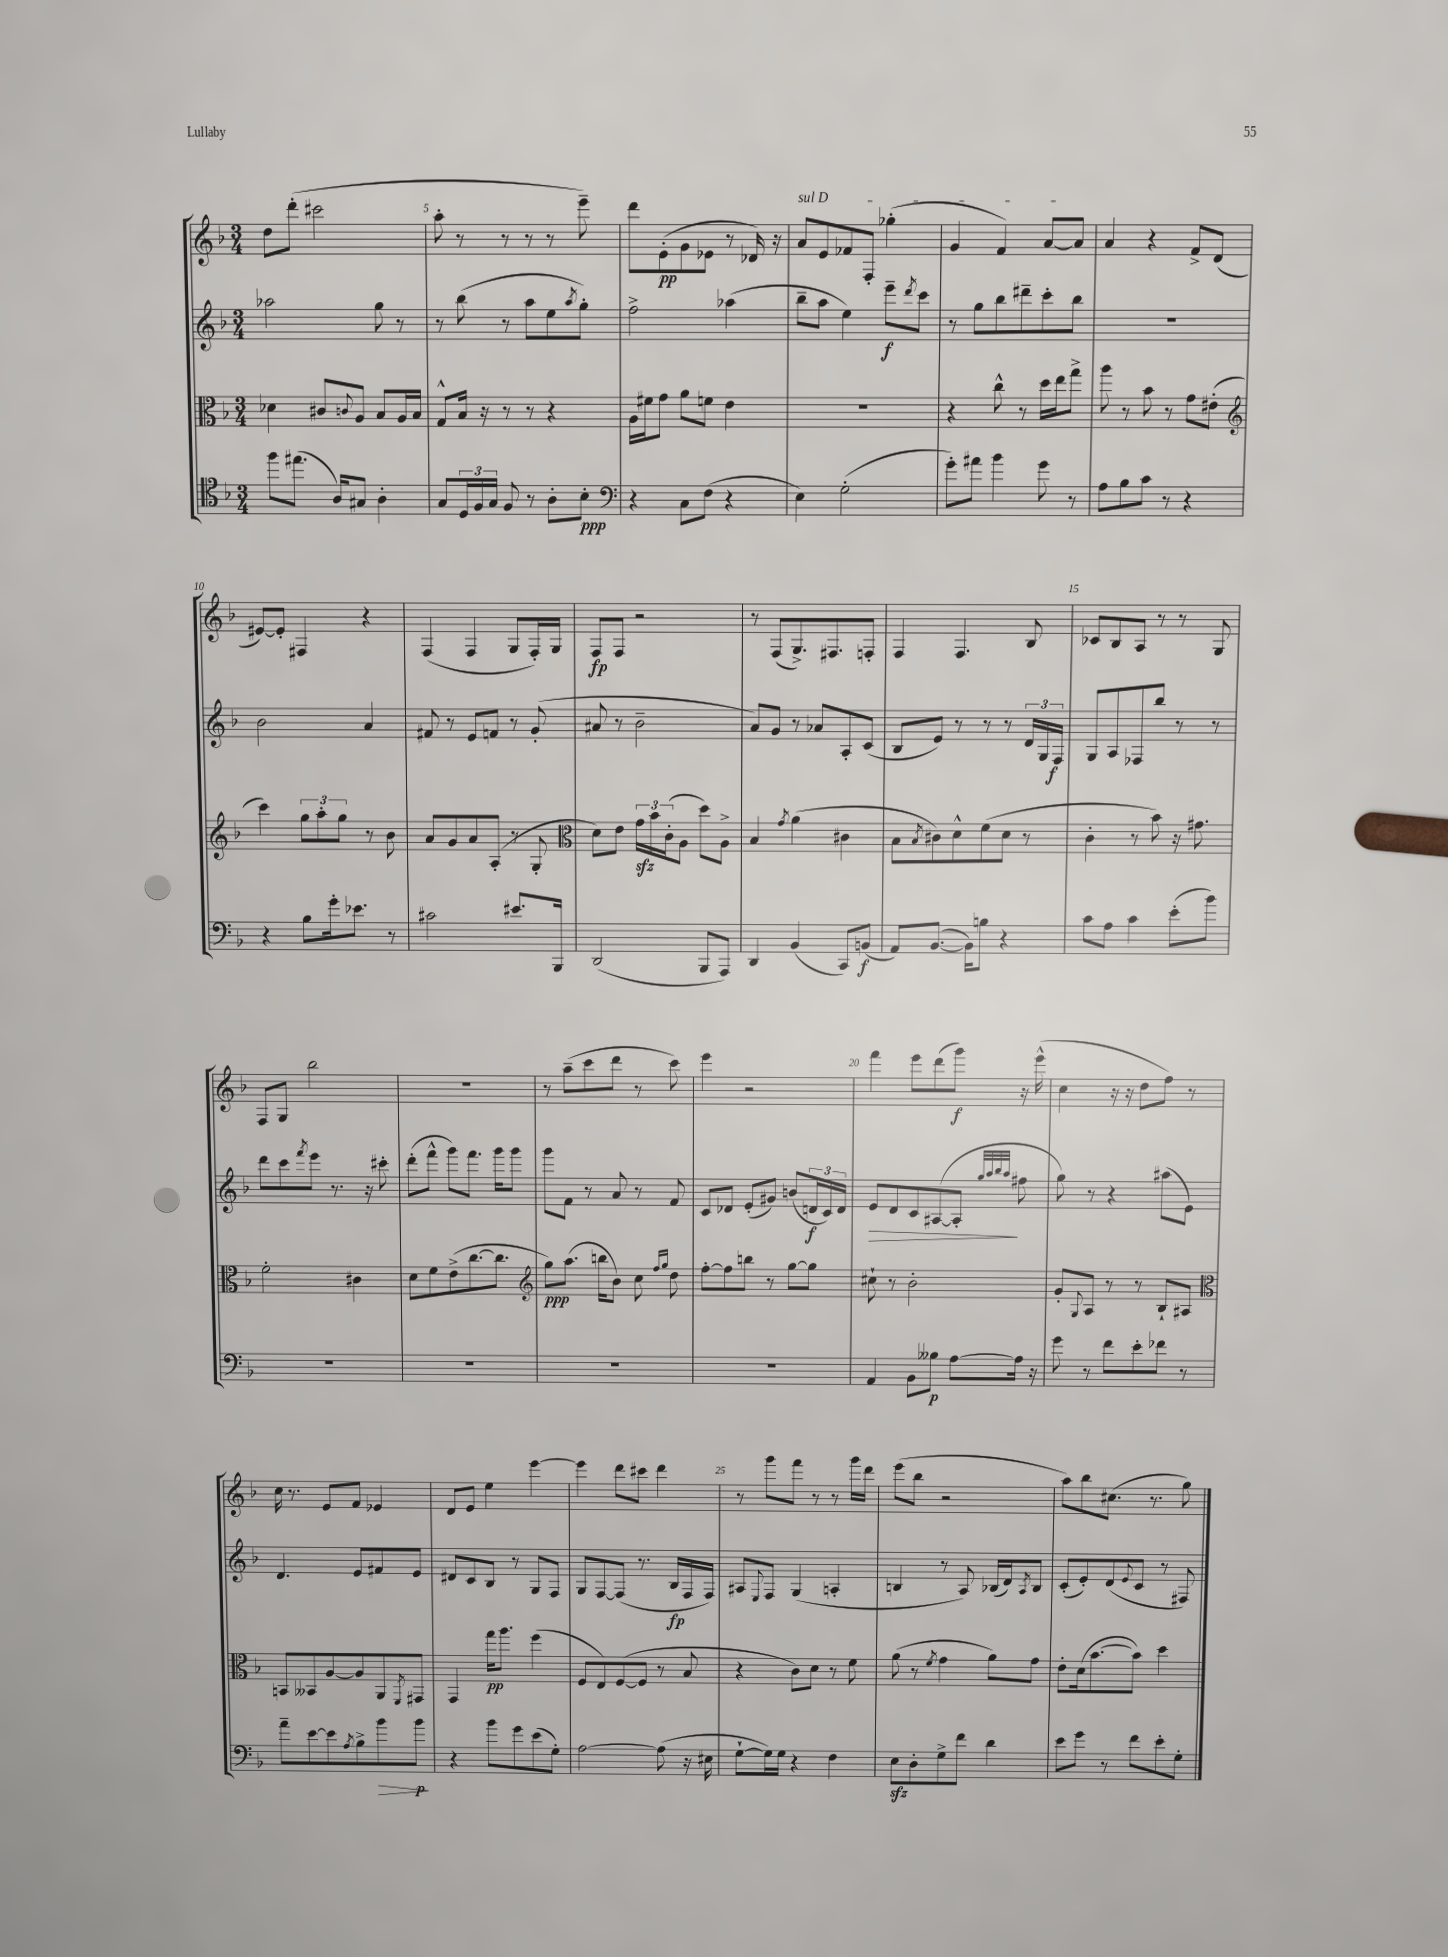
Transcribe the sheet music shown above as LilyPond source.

<<
\new StaffGroup <<
\new Staff = "s0" {
    \clef treble \key f \major \numericTimeSignature \time 3/4
    d''8 d'''8-.( cis'''2 |
    a''8-. r8 r8 r8 r8 e'''8--) |
    d'''8 e'8-.\pp( g'8 ees'8 r8 des'16) r16 |
    \once \override TextSpanner.bound-details.left.text = \markup { \italic "sul D" } a'8\startTextSpan e'8 fes'8 f8-. ges''4-.( |
    g'4 f'4) a'8~ a'8\stopTextSpan |
    a'4 r4 f'8-> d'8( |
    eis'8~) eis'8-. fis4 r4 |
    f4( f4 g8 f16-.) g16 |
    f8\fp f8 r2 |
    r8 f8( g8.->) fis8. f8-. |
    f4 f4. bes8 |
    ces'8 bes8 a8 r8 r8 g8 |
    f8 g8 bes''2 |
    R2. |
    r8 a''8--( c'''8 d'''8 r8 c'''8) |
    e'''4 r2 |
    f'''4 e'''8 d'''8( g'''8\f) r16 e'''16-^( |
    c''4 r16 r16 d''8 f''8) r8 |
    c''16 r8. e'8 f'8 ees'4 |
    d'8 e'8 e''4 e'''4~ |
    e'''4 d'''8 cis'''8 d'''4 |
    r8 g'''8 f'''8 r8 r8 g'''16 d'''16 |
    e'''8( bes''8 r2 |
    a''8) bes''8 cis''8.( r8. g''8) \bar "|." |
}
\new Staff = "s1" {
    \clef treble \key f \major \numericTimeSignature \time 3/4
    aes''2 g''8 r8 |
    r8 bes''8( r8 a''8 e''8 \acciaccatura { a''8 } g''8-.) |
    f''2-> aes''4( |
    bes''8-- a''8 e''4) e'''8--\f \acciaccatura { d'''8 } c'''8 |
    r8 g''8 bes''8 dis'''8-- c'''8-. bes''8 |
    R2. |
    bes'2 a'4 |
    fis'8 r8 e'8 f'8 r8 g'8-.( |
    ais'8 r8 bes'2-- |
    a'8) g'8 r8 aes'8 a8-. c'8( |
    bes8 e'8) r8 r8 r8 \tuplet 3/2 { d'16 g16 f16\f } |
    g8 a8 fes8 bes''8 r8 r8 |
    d'''8 c'''8 \acciaccatura { f'''8 } e'''8 r8. r16 cis'''8-. |
    d'''8-.( f'''8-^ g'''8) f'''8. g'''16 g'''8 |
    g'''8 f'8 r8 a'8 r8 f'8 |
    c'8 des'8 e'8-.( gis'8) b'8( \tuplet 3/2 { d'16\f c'16) d'16 } |
    e'8\> d'8 c'8 ais8~( ais8-.\! \grace { g''32 a''32 bes''32 a''32 } fis''8 |
    g''8) r8 r4 ais''8( e'8) |
    d'4. e'8 fis'8 e'8 |
    dis'8 c'8 bes8 r8 g8 f8 |
    g8 f8~ f8( r8. bes16\fp f16 f16) |
    ais8 \appoggiatura { e8 } f8 g4( a4-. |
    b4 r8 a8) bes16( d'16) \acciaccatura { a8 } bes8 |
    c'8-.( e'8-.) d'8( \appoggiatura { e'8 } c'8 r8 fis8) \bar "|." |
}
\new Staff = "s2" {
    \clef alto \key f \major \numericTimeSignature \time 3/4
    des'4 cis'8 \appoggiatura { c'8 } a8 bes8 a16 bes16 |
    g8-^ bes16 r16 r8 r8 r4 |
    a16 fis'16 g'8 a'8 f'8 e'4 |
    R2. |
    r4 c''8-^ r8 d''16 e''16 g''8-> |
    a''8 r8 bes'8 r8 g'8 eis'8-.( |
    \clef treble c'''4) \tuplet 3/2 { g''8 a''8-. g''8 } r8 bes'8 |
    a'8 g'8 a'8 a8-.( r8 g8-. |
    \clef alto d'8) e'8 \tuplet 3/2 { g'16\sfz bes'16 c'16-.( } a8 d''8) a8-> |
    bes4 \acciaccatura { g'8 } a'4( cis'4 |
    bes8 \acciaccatura { bes8 } cis'8) d'8-^ f'8( d'8 r8 |
    c'4-. r8 bes'8) r16 gis'8. |
    f'2-. cis'4 |
    d'8 f'8 e'8->( c''8.~ c''8. |
    \clef treble g''8\ppp) a''8.( b''16 bes'8) c''8 \grace { f''16 g''16 } d''8 |
    f''8~-. f''8 b''8 r8 g''8~ g''8 |
    cis''8-! r8 bes'2-. |
    g'8-. \appoggiatura { g8 } a8 r8 r8 bes8-! ais8 |
    \clef alto b,8 beses,8 a8~ a8 a,8 \acciaccatura { f,8 } gis,8 |
    g,4 g''16\pp a''8. f''4( |
    f8 e8) f8~( f8 r8 bes8 |
    r4 c'8) d'8 r8 f'8 |
    a'8( r8 \acciaccatura { f'8 } g'4 a'8) g'8 |
    e'8-. d'16( bes'8.~ bes'8) d''4 \bar "|." |
}
\new Staff = "s3" {
    \clef tenor \key f \major \numericTimeSignature \time 3/4
    f''8 eis''8.( a16) gis8 a4-. |
    g8 \tuplet 3/2 { d16 f16 g16 } f8 r8 a8-. bes8-.\ppp |
    \clef bass r4 c8 f8( r4 |
    e4) g2-.( |
    g'8-.) ais'8 bes'4 g'8 r8 |
    a8 bes8 c'8 r8 r4 |
    r4 bes8 g'16-. ees'8. r8 |
    cis'2 eis'8. bes,,16 |
    d,2( bes,,8 a,,8) |
    d,4 bes,4( c,8) b,8\f( |
    a,8) bes,8.~( bes,16) b8 r4 |
    c'8 a8 c'4 e'8-.( bes'8) |
    R2. |
    R2. |
    R2. |
    R2. |
    a,4 bes,8 beses8\p a8~ a16 r16 |
    g'8 r8 f'8 e'8-. fes'8 r8 |
    a'8-- e'8~ e'8 \acciaccatura { a8 } bes8-> bes'8\> bes'8\p\! |
    r4 bes'8 g'8 e'8( g8-.) |
    a2~ a8( r16 eis16 |
    g8~-! g16) g16 r4 f4 |
    e8\sfz d8-. g8-> f'8 d'4 |
    e'8 g'8 r8 f'8 e'8-. g8-. \bar "|." |
}
>>
>>
\layout { \context { \Score currentBarNumber = #4 \override BarNumber.break-visibility = ##(#f #t #t) barNumberVisibility = #(every-nth-bar-number-visible 5) } }
